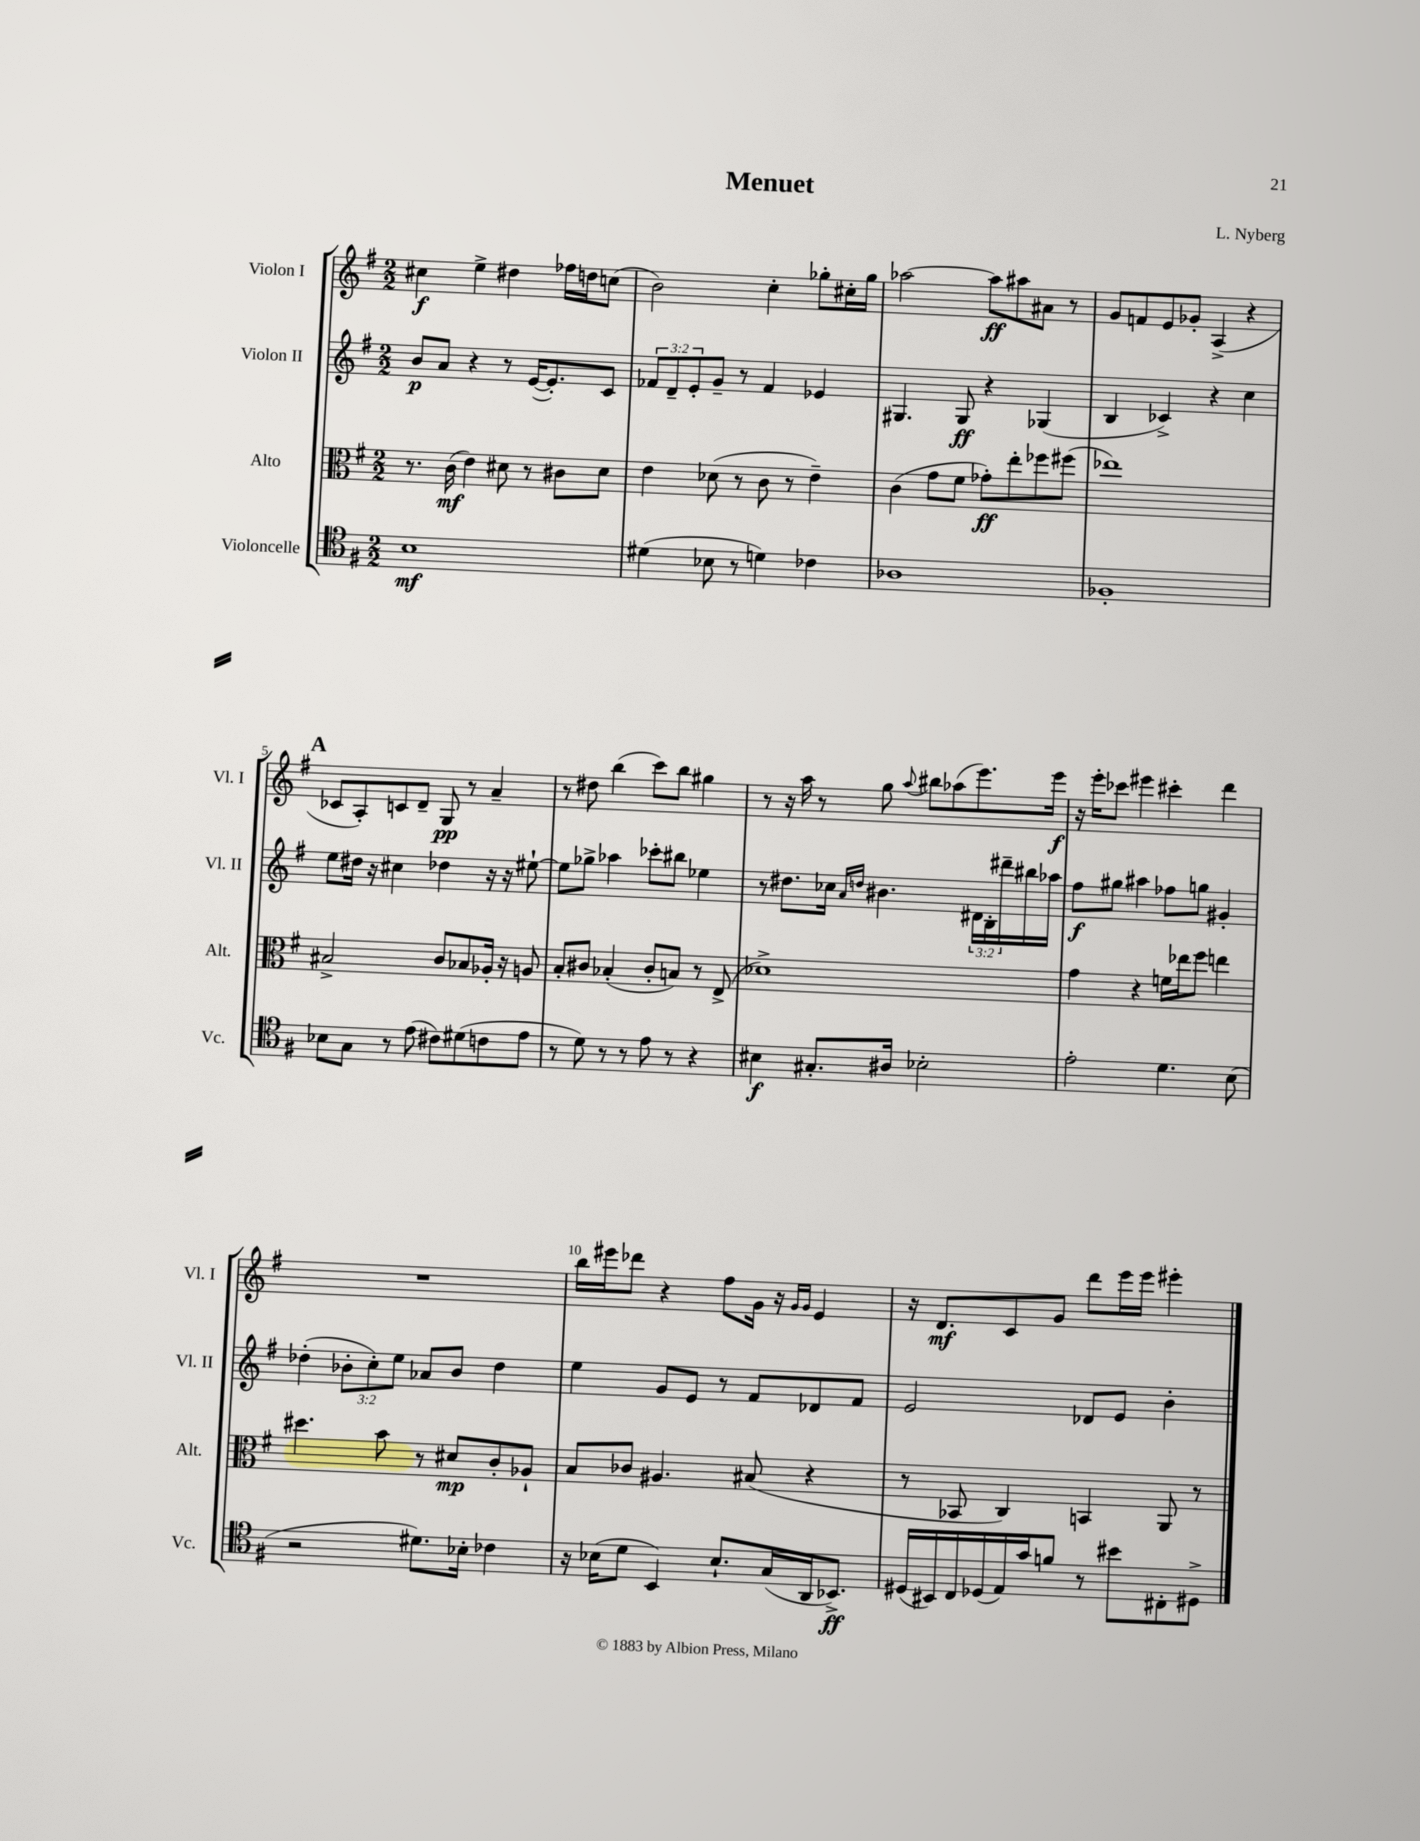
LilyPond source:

\header { title = "Menuet" composer = "L. Nyberg" }
<<
\new StaffGroup <<
\new Staff = "s0" \with { instrumentName = "Violon I" shortInstrumentName = "Vl. I" } {
    \clef treble \key g \major \numericTimeSignature \time 2/2
    cis''4\f e''4-> dis''4 fes''16 d''16 c''8( |
    b'2) c''4-. ges''8-. cis''16-. ges''16 |
    aes''2~ aes''8\ff ais''8 ais'8 r8 |
    g'8 f'8 e'8 ges'8-. a4->( r4 |
    \mark \markup { \bold "A" } ces'8 a8-.) c'8 d'8-- g8\pp r8 a'4-- |
    r8 dis''8 b''4( c'''8) b''8 gis''4 |
    r8 r16 a''16 r8 g''8 \appoggiatura { a''8 } bis''8 aes''8( e'''8.) e'''16\f |
    r16 e'''16-. ces'''8 eis'''4 cis'''4-. d'''4 |
    R1 |
    b''16 eis'''16 des'''8 r4 fis''8 g'16 r16 \grace { g'16 g'16 } e'4 |
    r16 d'8.\mf c'8 g'8 d'''8 e'''16 e'''16 eis'''4-. \bar "|." |
}
\new Staff = "s1" \with { instrumentName = "Violon II" shortInstrumentName = "Vl. II" } {
    \clef treble \key g \major \numericTimeSignature \time 2/2 \override Staff.TupletNumber.text = #tuplet-number::calc-fraction-text
    b'8\p a'8 r4 r8 e'16~( e'8.-.) c'8 |
    \tuplet 3/2 { fes'8 d'8-- e'8-. } g'8-- r8 fes'4 ees'4 |
    gis4. gis8\ff r4 ges4( |
    b4 ces'4->) r4 c''4 |
    \mark \markup { \bold "A" } e''8 dis''16 r16 cis''4 des''4 r16 r16 eis''8~-! |
    eis''8 ges''8-> aes''4 ces'''8-. bis''8 ees''4 |
    r8 dis''8. ces''16 \grace { a'16 d''16 } bis'4. \tuplet 3/2 { dis'16 b16-. dis'''16-- } bis''16 aes''16 |
    fis''8\f gis''8 ais''4 fes''8 g''8 gis'4-. |
    des''4-.( \tuplet 3/2 { bes'8-. c''8-.) e''8 } aes'8 bes'8 des''4 |
    e''4 g'8 e'8 r8 fis'8 des'8 fis'8 |
    e'2 des'8 e'8 b'4-. \bar "|." |
}
\new Staff = "s2" \with { instrumentName = "Alto" shortInstrumentName = "Alt." } {
    \clef alto \key g \major \numericTimeSignature \time 2/2
    r8. c'16\mf( e'4) dis'8 r8 cis'8 dis'8 |
    e'4 des'8( r8 c'8 r8 e'4--) |
    c'4( g'8 fis'8 ges'8-.\ff) e''8-. fes''8 fis''8( |
    ees''1) |
    \mark \markup { \bold "A" } bis2-> c'8 bes8 aes16-. r16 a8 |
    b8-. cis'8 bes4-.( cis'8-. b8) r8 e8->( |
    des'1->) |
    g'4 r4 f'16 ees''16 fis''8 e''4 |
    dis''4. b'8 r8 dis'8\mp c'8-. aes8-! |
    b8 ces'8 ais4. bis8( r4 |
    r8 bes,8 c4) b,4 a,8 r8 \bar "|." |
}
\new Staff = "s3" \with { instrumentName = "Violoncelle" shortInstrumentName = "Vc." } {
    \clef tenor \key g \major \numericTimeSignature \time 2/2
    b1\mf |
    dis'4( bes8 r8 d'4) ces'4 |
    aes1 |
    fes1-. |
    \mark \markup { \bold "A" } bes8 g8 r8 e'8( cis'8) dis'8( c'8 e'8 |
    r8 d'8) r8 r8 e'8 r8 r4 |
    bis4\f gis8.-. ais16 bes2-. |
    e'2-. d'4. b8( |
    r2 dis'8.) bes16-. ces'4 |
    r16 bes16( d'8 b,4) bes8.-! g16( a,16 bes,8.->\ff) |
    dis16( bis,16) c16 des16( e16) g'16 f'8 r8 bis'8 cis8-. dis8-> \bar "|." |
}
>>
>>
\layout { \context { \Score \override BarNumber.break-visibility = ##(#f #t #t) barNumberVisibility = #(every-nth-bar-number-visible 5) } }
